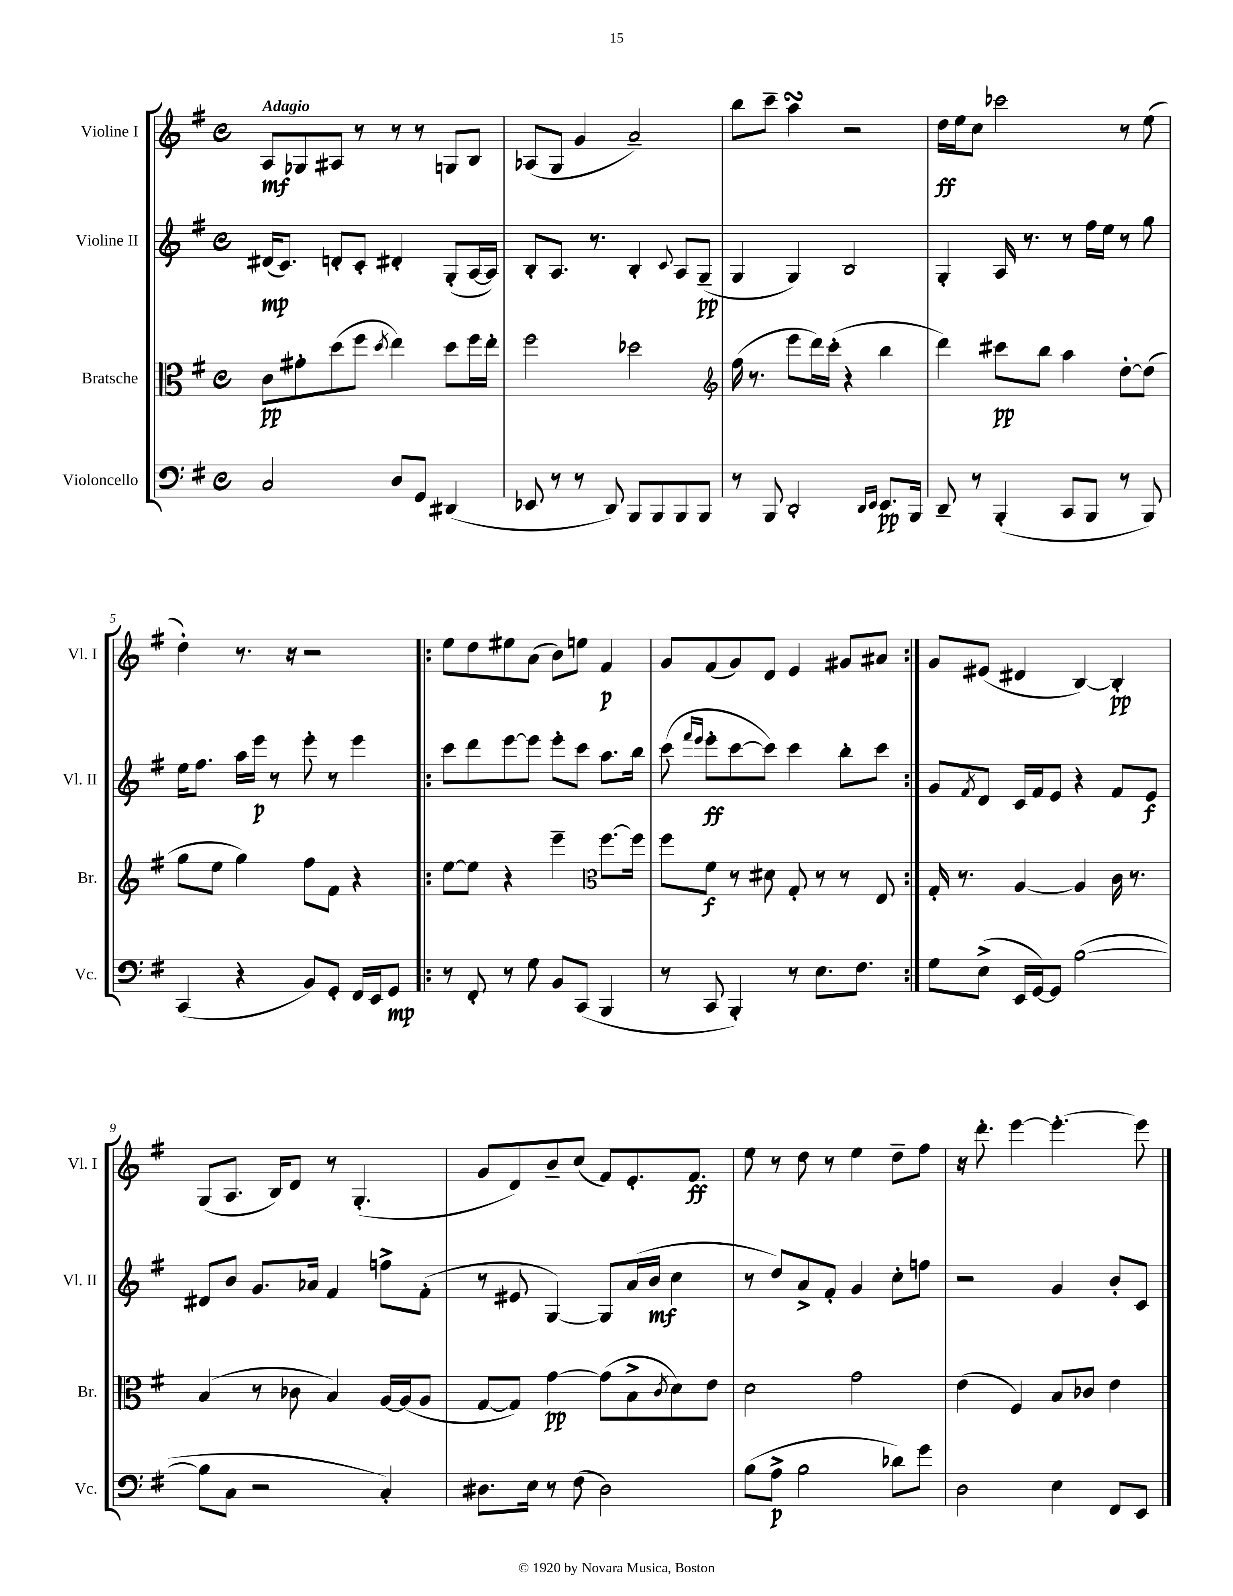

**kern	**kern	**kern	**kern
*staff4	*staff3	*staff2	*staff1
*clefF4	*clefC3	*clefG2	*clefG2
*k[f#]	*k[f#]	*k[f#]	*k[f#]
*M4/4	*M4/4	*M4/4	*M4/4
*met(c)	*met(c)	*met(c)	*met(c)
2C	8c	(16d#	8A
.	.	8.c)	.
.	8g#'	.	8G-
.	(8dd	8d'	8A#
.	8ff#	8c'	8r
.	8qdd	.	.
8D	4ee)	4d#'	8r
8GG	.	.	8r
(4DD#	8dd	(8G'	8G
.	16ff#	[16A	8B
.	16ee'	16A])	.
=	=	=	=
8EE-	2ff#	8B'	(8A-
8r	.	8.A	8G
8r	.	.	4g
.	.	8.r	.
8DD)	.	.	.
8BBB	2dd-	4B'	2a~)
8BBB	.	.	.
.	.	8qqc	.
8BBB	.	8A	.
8BBB	.	(8G~	.
=	=	=	=
*	*clefG2	*	*
8r	(16ff#	4G	8bb
.	8.r	.	.
8BBB	.	.	8ccc~
2DD'	8eee	4G)	4aa
.	16ddd)	.	.
.	(16ccc'	.	.
.	4r	2B	2r
16qqDD	.	.	.
16qqEE	.	.	.
8.EE	4bb	.	.
16BBB	.	.	.
=	=	=	=
8DD~	4ddd)	4G'	16dd
.	.	.	16ee
8r	.	.	8cc
(4BBB'	8ccc#	16A	2ccc-
.	.	8.r	.
.	8bb	.	.
8CC	4aa	8r	.
8BBB	.	16ff#	.
.	.	16ee	.
8r	[8dd'	8r	8r
8BBB)	(8dd]	8gg	(8ee
=	=	=	=
(4CC	8gg	16ee	4dd')
.	.	8.ff#	.
.	8ee	.	.
4r	4gg)	16aa	8.r
.	.	16eee	.
.	.	8r	.
.	.	.	16r
8BB)	8ff#	8eee'	2r
8GG'	8f#	8r	.
16FF#	4r	4eee	.
16EE	.	.	.
8GG	.	.	.
=!|:	=!|:	=!|:	=!|:
8r	[8ee	8ccc	8ee
8FF#'	8ee]	8ddd	8dd
8r	4r	[8eee	8ee#
8G	.	8eee]	(8a
8BB	4eee~	8eee'	8b)
(8CC	.	8ccc	8ee
*	*clefC3	*	*
4BBB	[8.ff#	8.aa	4f#
.	16ff#]	16bb	.
=	=	=	=
8r	8ff#	(8ccc	8g
.	.	16qqfff#	.
.	.	16qqeee	.
8CC	8f#	8eee'	(8f#
4BBB')	8r	[8ccc	8g)
.	8d#	8ccc])	8d
8r	8G'	4ccc	4e
8.E	8r	.	.
.	8r	8bb'	8g#
8.F#	.	.	.
.	8E	8ccc	8a#
=:|!	=:|!	=:|!	=:|!
8G	16G'	8g	8g
.	8.r	.	.
.	.	8qf#	.
(8E^	.	8d	(8e#
16EE	[4A	16c	4d#
[16GG)	.	16f#	.
8GG]	.	8e	.
([2B	4A]	4r	[4B)
.	16c	8f#	4B']
.	8.r	.	.
.	.	8e	.
=	=	=	=
8B]	(4B	8d#	(8G
8C	.	8b	8.A
2r	8r	8.g	.
.	.	.	16B)
.	8c-	.	8d
.	.	16a-	.
.	4B)	4f#	8r
.	.	.	(4.G'
4C')	[16A	8ff^	.
.	(16A]	.	.
.	8A	(8f#'	.
=	=	=	=
8.D#	[8G	8r	8g
.	8G])	8e#	8d)
16E	.	.	.
8r	[4g	[4G)	8b~
(8F#	.	.	(8cc
2D#)	(8g]	8G]	8f#)
.	8B^	(16a	8.e'
.	.	16b	.
.	8qc	.	.
.	8d)	4cc	.
.	.	.	8.f#
.	8e	.	.
=	=	=	=
(8B	2d	8r	8ee
8A^	.	8dd)	8r
2B	.	8a^	8dd
.	.	8f#'	8r
.	2g	4g	4ee
8d-)	.	8cc'	8dd~
8g	.	8ff	8ff#
=	=	=	=
2D	(4e	2r	16r
.	.	.	8.ddd'
.	4F#)	.	[4eee
4E	8B	4g	4.eee'_
.	8c-	.	.
8FF#	4e	8b'	.
8EE	.	8c	8eee]
==	==	==	==
*-	*-	*-	*-
